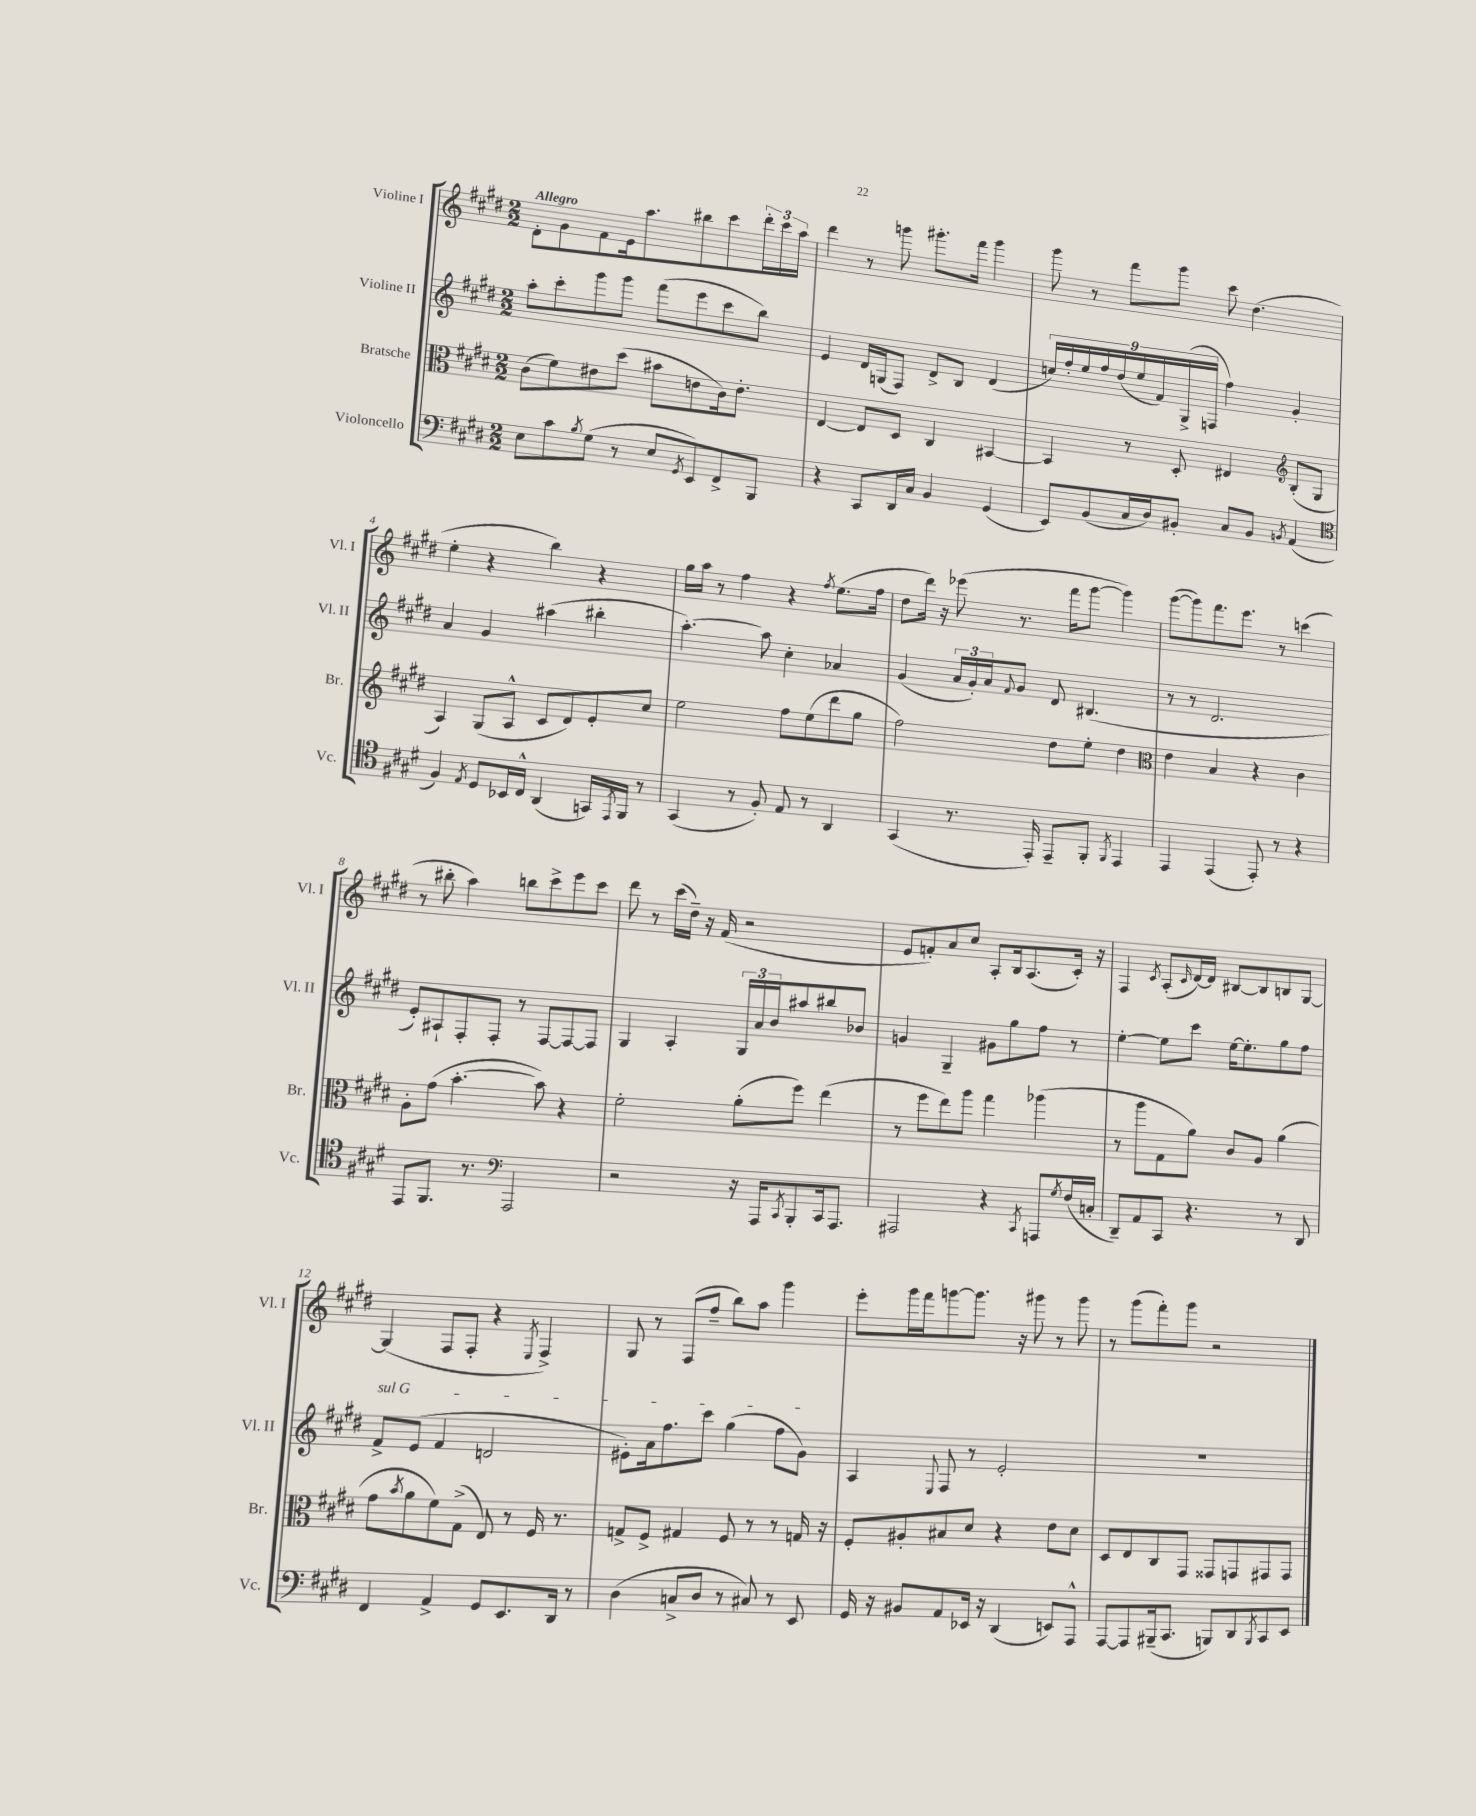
<<
\new StaffGroup <<
\new Staff = "s0" \with { instrumentName = "Violine I" shortInstrumentName = "Vl. I" } {
    \clef treble \key e \major \numericTimeSignature \time 2/2 \tempo "Allegro"
    dis'8-. gis'8 fis'8 e'16 a''8. bis''8 cis'''8 \tuplet 3/2 { dis'''16-. cis'''16 a''16 } |
    dis'''4 r8 g'''8 gis'''8.-. fis'''16 gis'''4 |
    gis'''8 r8 fis'''8 gis'''8 cis'''8 dis''4.( |
    e''4-. r4 b''4) r4 |
    gis''16 a''16 r8 fis''4 r4 \acciaccatura { fis''8 } e''8.( fis''16 |
    dis''8 dis'''16) r16 ees'''8( r8. fis'''16 gis'''8~ gis'''4) |
    gis'''8~( gis'''8) fis'''8. e'''8. r8 c'''4( |
    r8 bis''8-. a''4) b''8 cis'''8-> e'''8 cis'''8 |
    dis'''8 r8 cis'''16( dis''16--) r16 fis'16( r2 |
    e'8 f'8-.) a'8 cis''8 a8-. b16 a8.( cis'16-.) r16 |
    fis4 \acciaccatura { cis'8 } a8-.( \grace { cis'16 } dis'16~) dis'16 bis8~ bis8 b8 gis8~ |
    gis4( fis8 fis8-. r4 \acciaccatura { e8 } fis4->) |
    gis8 r8 fis8( fis''8-- b''8) a''8 gis'''4 |
    e'''8-. gis'''16 fis'''16 g'''8~ g'''8. r16 gis'''8 r8 gis'''8 |
    r8 gis'''8( fis'''8-.) gis'''8 r2 \bar "|." |
}
\new Staff = "s1" \with { instrumentName = "Violine II" shortInstrumentName = "Vl. II" } {
    \clef treble \key e \major \numericTimeSignature \time 2/2
    a''8-. cis'''8-. gis'''8 gis'''8 fis'''8( e'''8 cis'''8 b''8) |
    e'4 dis'16 g16( fis8) dis'8-> b8 dis'4( |
    \tuplet 9/8 { c''16) fis''16-. e''16 fis''16 dis''16( e''16 fis'16) gis16->( f16 } fis''4) gis'4-. |
    a'4 gis'4 ais''4( bis''4-. |
    a''4.~-.) a''8 cis''4-. aes'4 |
    gis'4( \tuplet 3/2 { a'16 gis'16-.) a'16 } \appoggiatura { fis'8 } gis'8 dis'8 bis4.( |
    r8 r8 dis'2. |
    e'8-.) ais8-! fis8-. fis8-. r8 fis8~ fis8~ fis8 |
    gis4 a4-. \tuplet 3/2 { gis16 a'16 b'16 } ais''8 bis''8 bes'8 |
    g'4 gis4-- gis'8 gis''8 fis''8 r8 |
    e''4~-. e''8 cis'''8 e''16~ e''8.-. gis''8 fis''8 |
    \once \override TextSpanner.bound-details.left.text = \markup { \italic "sul G" } fis'8->\startTextSpan e'8( fis'4 d'2 |
    eis'8-.) a'16 fis''8. cis'''8 gis''4( fis''8 gis'8\stopTextSpan) |
    a4 \appoggiatura { e8 } fis8 r8 e'2-. |
    R1 \bar "|." |
}
\new Staff = "s2" \with { instrumentName = "Bratsche" shortInstrumentName = "Br." } {
    \clef alto \key e \major \numericTimeSignature \time 2/2
    cis'8( fis'8) eis'8 dis''8( bis'8 e'8 cis'16) e'8.-. |
    e4~ e8 dis8 cis4 bis,4~ |
    bis,4 r8 dis8-. eis4 \clef treble b8-.( gis8 |
    a4) gis8( a8-^ cis'8 dis'8) e'8-. cis''8 |
    e''2 fis''8 e''8( dis'''8 gis''8 |
    fis''2) dis''8 e''8-. dis''4 |
    \clef alto e'4 b4 r4 cis'4 |
    a8-. gis'8( b'4.~-. b'8) r4 |
    fis'2-. a'8-.( fis''8) e''4( |
    r8 fis''8 e''8) a''8 gis''4 aes''4( |
    r8 a''8 gis8 a'8) cis'8 a8 a'4( |
    gis'8 \acciaccatura { b'8 } a'8 fis'8) gis8->( e8) r8 fis16 r8. |
    g8-> fis8-> gis4 fis8 r8 r8 g16 r16 |
    fis8-. ais8-. bis8 dis'8 r4 e'8 dis'8 |
    dis8 e8 cis8 gis,8 gisis,8 g,8 gis,8 gis,8 \bar "|." |
}
\new Staff = "s3" \with { instrumentName = "Violoncello" shortInstrumentName = "Vc." } {
    \clef bass \key e \major \numericTimeSignature \time 2/2
    e8 cis'8 \acciaccatura { b8 } gis8( r8 e8 \acciaccatura { gis,8 } e,8) fis,8-> b,,8 |
    r4 cis,8 dis,16 cis16 b,4 gis,4( |
    e,8) b,8( cis16 dis16) bis,8-. cis8 bis,8 \acciaccatura { b,8 } a,4( |
    \clef tenor fis4) \acciaccatura { e8 } dis8 bes,16 cis16-^ a,4( g,16) \acciaccatura { e,8 } fis,16 r8 |
    gis,4( r8 fis8-.) e8 r8 a,4 |
    gis,4( r8. e,16-.) e,8-- fis,8-. \acciaccatura { fis,8 } e,4 |
    e,4 e,4( e,8-.) r8 r4 |
    e,8 fis,8. r8. \clef bass a,,2 |
    r2 r16 a,,16 \acciaccatura { cis,8 } b,,8-. cis,16 a,,8. |
    ais,,2 r4 \acciaccatura { cis,8 } a,,8 \acciaccatura { gis8 } fis16( c16-. |
    dis,8--) a,8 cis,8 r4. r8 dis,8 |
    fis,4 a,4-> gis,8 e,8. dis,16 r8 |
    dis4( c8-> dis8 r8 cis8) r8 e,8 |
    gis,16 r16 bis,8 a,8 ees,16 r16 dis,4( e,8) a,,8-^ |
    a,,8~ a,,8 bis,,16--( cis,8. b,,8) dis,8 \acciaccatura { b,,8 } cis,8 e,8 \bar "|." |
}
>>
>>
